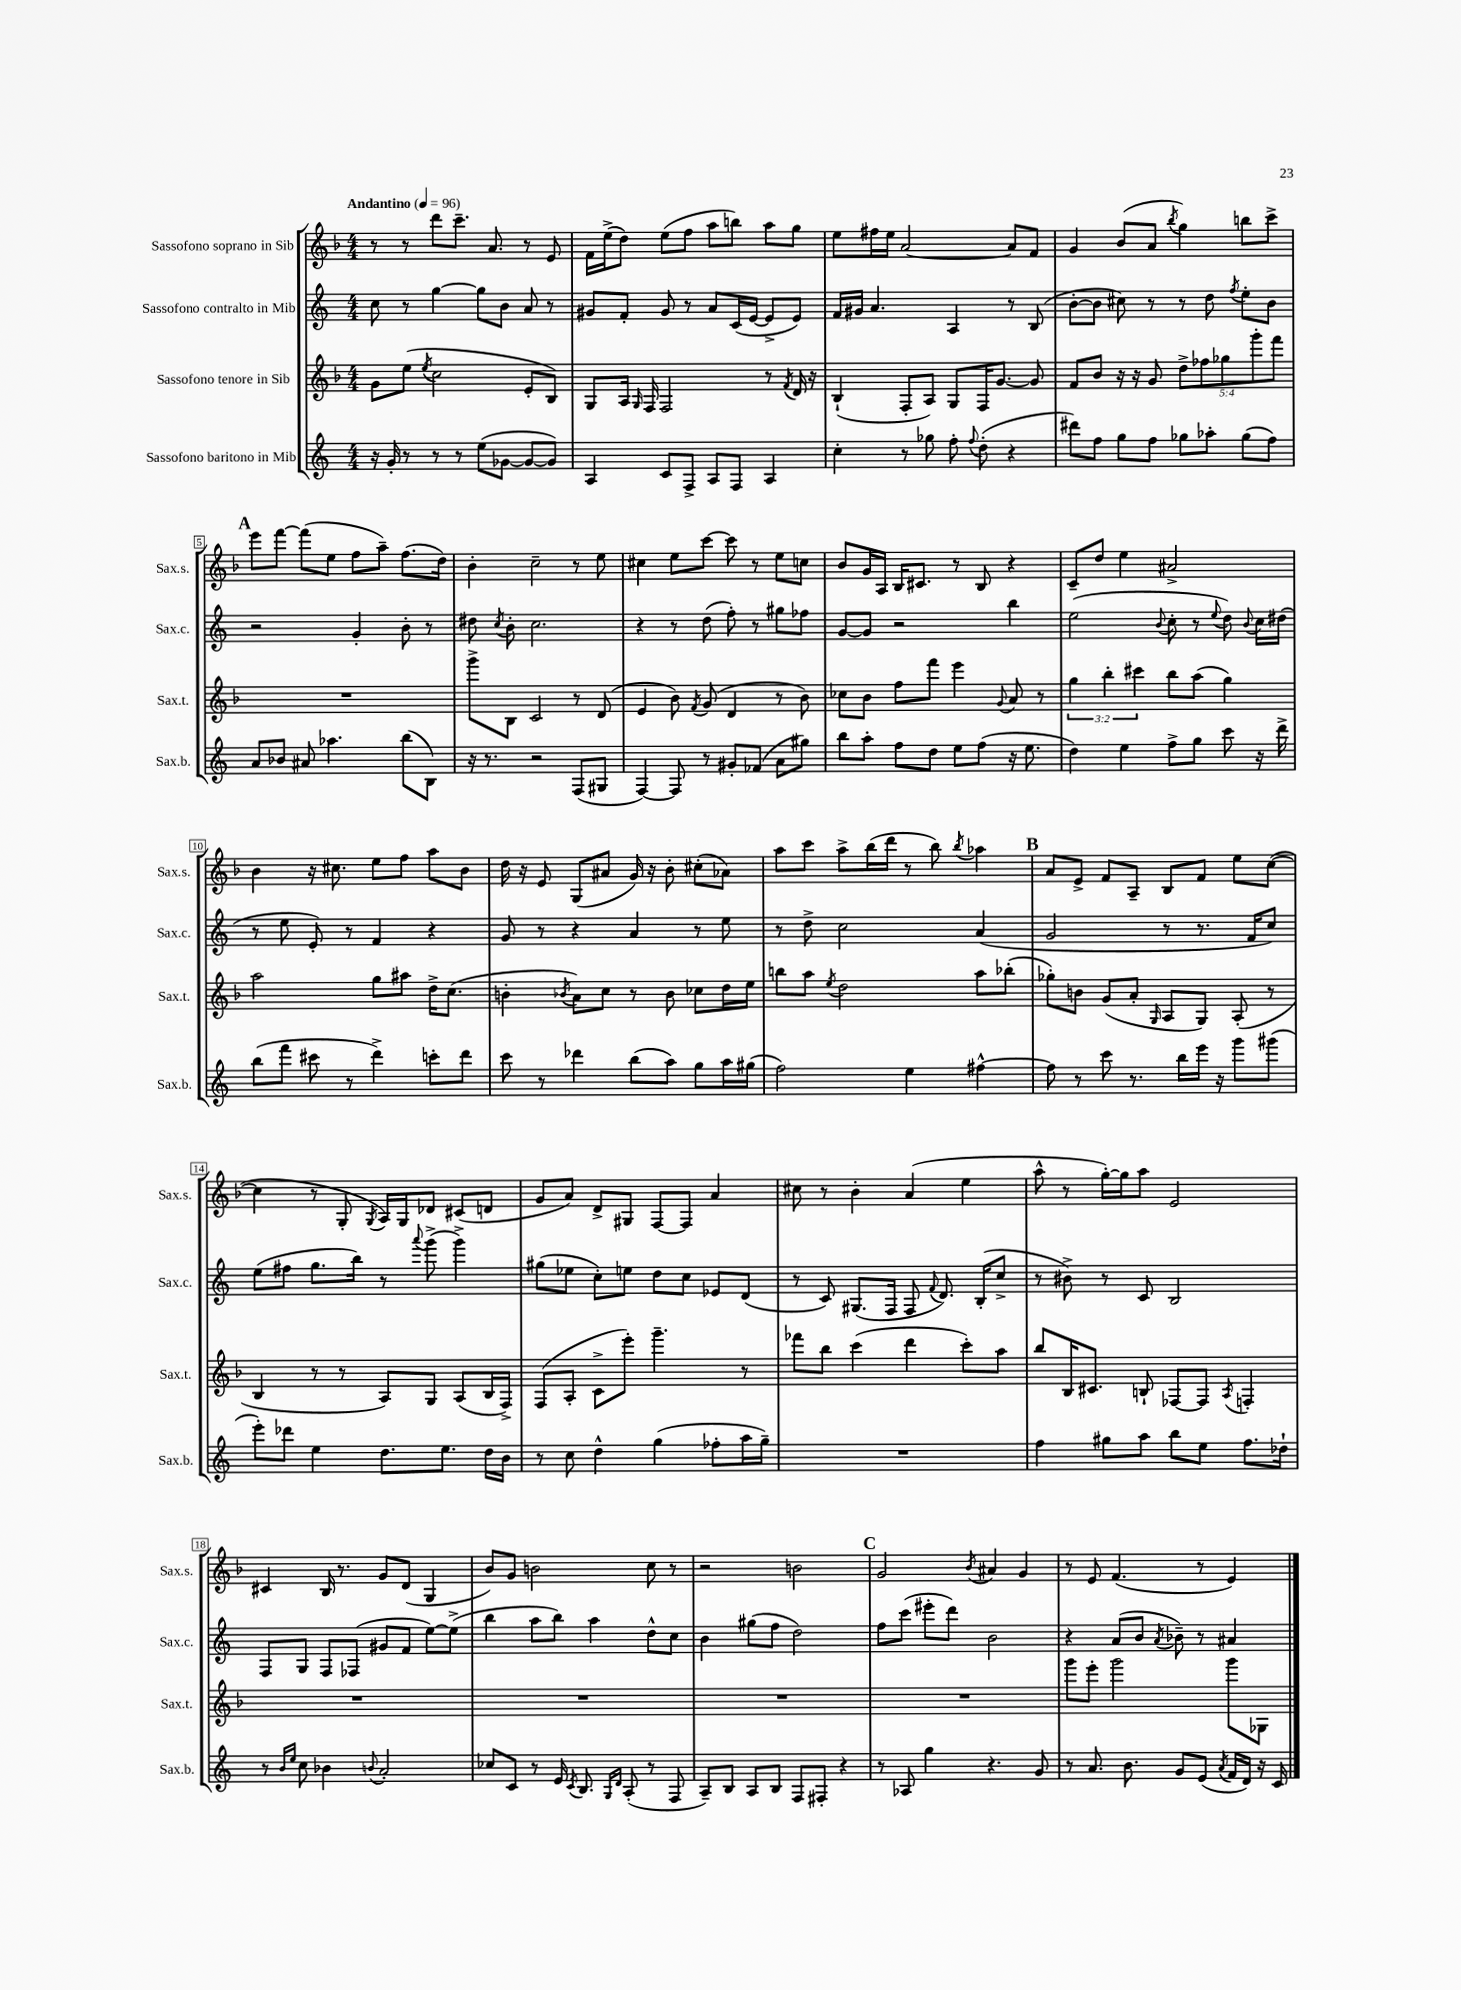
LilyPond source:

<<
\new StaffGroup <<
\new Staff = "s0" \with { instrumentName = "Sassofono soprano in Sib" shortInstrumentName = "Sax.s." } {
    \clef treble \key f \major \numericTimeSignature \time 4/4 \tempo "Andantino" 4 = 96
    \autoBeamOff r8 r8 d'''8[ c'''8.]-- a'8. r8 e'8 |
    f'16[ e''16->( d''8]) e''8[( f''8] a''8[ b''8]) a''8[ g''8] |
    e''8[ fis''16 e''16] a'2~ a'8[ f'8] |
    g'4 bes'8[( a'8] \acciaccatura { bes''8 } g''4) b''8[ c'''8]-> |
    \mark \markup { \bold "A" } e'''8[ f'''8]~ f'''8[( e''8] f''8[ a''8]--) f''8.[( d''16]) |
    bes'4-. c''2-- r8 e''8 |
    cis''4 e''8[ c'''8]~ c'''8 r8 e''8[ c''8] |
    bes'8[ g'16 a16] bes16[ cis'8.] r8 bes8 r4 |
    c'8[-- d''8] e''4 ais'2-> |
    bes'4 r16 cis''8. e''8[ f''8] a''8[ bes'8] |
    d''16 r16 e'8 g8[( ais'8] g'16) r16 bes'8-. cis''8[-.( aes'8]) |
    a''8[ c'''8] a''8[-> bes''16( d'''16] r8 bes''8) \acciaccatura { bes''8 } aes''4 |
    \mark \markup { \bold "B" } a'8[ e'8]-> f'8[ a8]-- bes8[ f'8] e''8[ c''8]~( |
    c''4 r8 g8-. \acciaccatura { g8 } a16[) g16 des'8] cis'8[( d'8] |
    g'8[ a'8]) d'8[-> gis8] f8[~ f8] a'4 |
    cis''8 r8 bes'4-. a'4( e''4 |
    a''8-^ r8 g''16[~-.) g''16 a''8] e'2 |
    cis'4 bes16 r8. g'8[ d'8]( g4 |
    bes'8[) g'8] b'2 c''8 r8 |
    r2 b'2 |
    \mark \markup { \bold "C" } g'2 \acciaccatura { bes'8 } ais'4 g'4 |
    r8 e'8 f'4.( r8 e'4) \bar "|." |
}
\new Staff = "s1" \with { instrumentName = "Sassofono contralto in Mib" shortInstrumentName = "Sax.c." } {
    \clef treble \key c \major \numericTimeSignature \time 4/4
    \autoBeamOff c''8 r8 g''4~ g''8[ b'8] a'8 r8 |
    gis'8[ f'8]-. gis'8 r8 a'8[ c'16( e'16]~ e'8[-> e'8]) |
    f'16[ gis'16] a'4. a4 r8 b8( |
    b'8[~-. b'8] cis''8) r8 r8 d''8 \acciaccatura { f''8 } e''8[-. b'8] |
    \mark \markup { \bold "A" } r2 g'4-. b'8-. r8 |
    dis''8 \acciaccatura { c''8 } b'8-. c''2. |
    r4 r8 d''8( f''8-.) r8 gis''8[ fes''8] |
    g'8[~ g'8] r2 b''4 |
    e''2( \appoggiatura { b'8 } c''8-. r8 \appoggiatura { e''8 } d''8) \appoggiatura { b'8 } c''16[ dis''16]( |
    r8 e''8 e'8-.) r8 f'4 r4 |
    g'8 r8 r4 a'4 r8 e''8 |
    r8 d''8-> c''2 a'4( |
    \mark \markup { \bold "B" } g'2 r8 r8. f'16[ c''8]) |
    e''8[( fis''8] g''8.[ b''16]) r8 \appoggiatura { a'''8 } g'''8->( g'''4->) |
    gis''8[( ees''8] c''8[-.) e''8] d''8[ c''8] ees'8[ d'8]( |
    r8 c'8) gis8.[( f16] f8 \appoggiatura { f'8 } d'8.) b16[-.( c''8]-> |
    r8 bis'8->) r8 c'8 b2 |
    f8[ g8] f8[ fes8]( gis'8[ f'8] e''8[~) e''8]->( |
    b''4 a''8[ b''8]) a''4 d''8[-^ c''8] |
    b'4 gis''8[( f''8] d''2) |
    \mark \markup { \bold "C" } f''8[ c'''8]( eis'''8[-. d'''8]) b'2 |
    r4 a'8[( b'8] \acciaccatura { a'8 } bes'8--) r8 ais'4 \bar "|." |
}
\new Staff = "s2" \with { instrumentName = "Sassofono tenore in Sib" shortInstrumentName = "Sax.t." } {
    \clef treble \key f \major \numericTimeSignature \time 4/4 \override Staff.TupletNumber.text = #tuplet-number::calc-fraction-text
    \autoBeamOff g'8[ e''8]( \acciaccatura { e''8 } c''2 e'8[-. bes8]) |
    g8[ a16] \grace { g16 } f16 f2 r8 \acciaccatura { f'8 } d'16 r16 |
    bes4-!( f8[-. a8]) g8[ f16 g'8.]~ g'8 |
    f'8[ bes'8] r16 r16 g'8 \tuplet 5/4 { d''8[-> fes''8 ges''8 g'''8-. f'''8] } |
    \mark \markup { \bold "A" } R1 |
    g'''8[-> bes8] c'2 r8 d'8( |
    e'4 bes'8) \acciaccatura { f'8 } g'8( d'4 r8 bes'8) |
    ces''8[ bes'8] f''8[ f'''8] e'''4 \appoggiatura { g'8 } a'8 r8 |
    \tuplet 3/2 { g''4 bes''4-. cis'''4 } bes''8[ a''8]( g''4) |
    a''2 g''8[ ais''8] d''16[-> c''8.]( |
    b'4-. \acciaccatura { bes'8 } a'8[) c''8] r8 bes'8 ces''8[ d''16 e''16] |
    b''8[ a''8] \acciaccatura { e''8 } d''2 a''8[ bes''8]-.( |
    \mark \markup { \bold "B" } ges''8[-.) b'8] g'8[( a'8]-. \grace { g16 } a8[ g8]) a8-.( r8 |
    bes4 r8 r8 a8[) g8] a8[( bes16 f16]->) |
    f8[( a8]-. c'8[-> e'''8]-.) g'''4.-- r8 |
    fes'''8[ bes''8] c'''4( d'''4 c'''8[-.) a''8] |
    bes''8[ bes16 cis'8.] b8-! fes8[~ fes8] \acciaccatura { a8 } f4-. |
    R1 |
    R1 |
    R1 |
    \mark \markup { \bold "C" } R1 |
    g'''8[ e'''8]-. g'''2 g'''8[ ges8] \bar "|." |
}
\new Staff = "s3" \with { instrumentName = "Sassofono baritono in Mib" shortInstrumentName = "Sax.b." } {
    \clef treble \key c \major \numericTimeSignature \time 4/4
    \autoBeamOff r16 g'16-. r8 r8 r8 e''8[( ges'8]~ ges'8[~ ges'8]) |
    a4 c'8[ f8]-> a8[ f8] a4 |
    c''4-. r8 ges''8 f''8-. \appoggiatura { f''8 } d''8-.( r4 |
    dis'''8[) f''8] g''8[ f''8] ges''8[ aes''8]-. ges''8[( f''8]) |
    \mark \markup { \bold "A" } a'8[ bes'8] ais'8 aes''4. b''8[( b8]) |
    r16 r8. r2 f8[( gis8] |
    f4~) f8 r8 gis'8[-. fes'8]( a'8[ gis''8]) |
    b''8[ a''8]-. f''8[ d''8] e''8[ f''8]( r16 e''8. |
    d''4) e''4 f''8[-> g''8] c'''8 r16 d'''16-> |
    b''8[( f'''8] cis'''8 r8 d'''4->) c'''8[-. d'''8] |
    c'''8 r8 des'''4 b''8[( a''8]) g''8[ a''16 gis''16]( |
    f''2) e''4 fis''4~-^ |
    \mark \markup { \bold "B" } fis''8 r8 c'''8 r8. b''16[ e'''16] r16 g'''8[ gis'''8]( |
    e'''8[-.) des'''8] e''4 d''8.[ e''8.] d''16[ b'16] |
    r8 c''8 d''4-^ g''4( fes''8[-. a''16 g''16]--) |
    R1 |
    f''4 gis''8[ a''8] b''8[ e''8] f''8.[ des''16]-! |
    r8 \grace { b'16[ e''16] } c''8 bes'4 \appoggiatura { b'8 } a'2-. |
    ces''8[ c'8] r8 e'16 \acciaccatura { c'8 } b8. \grace { g16[ d'16] } a8-.( r8 f8 |
    a8[--) b8] a8[ b8] f8[ fis8]-. r4 |
    \mark \markup { \bold "C" } r8 aes8 g''4 r4. g'8 |
    r8 a'8. b'8. g'8[ e'8]( \acciaccatura { a'8 } f'16[ d'16]) r16 c'16 \bar "|." |
}
>>
>>
\layout { \context { \Score \override BarNumber.stencil = #(make-stencil-boxer 0.1 0.3 ly:text-interface::print) } }
